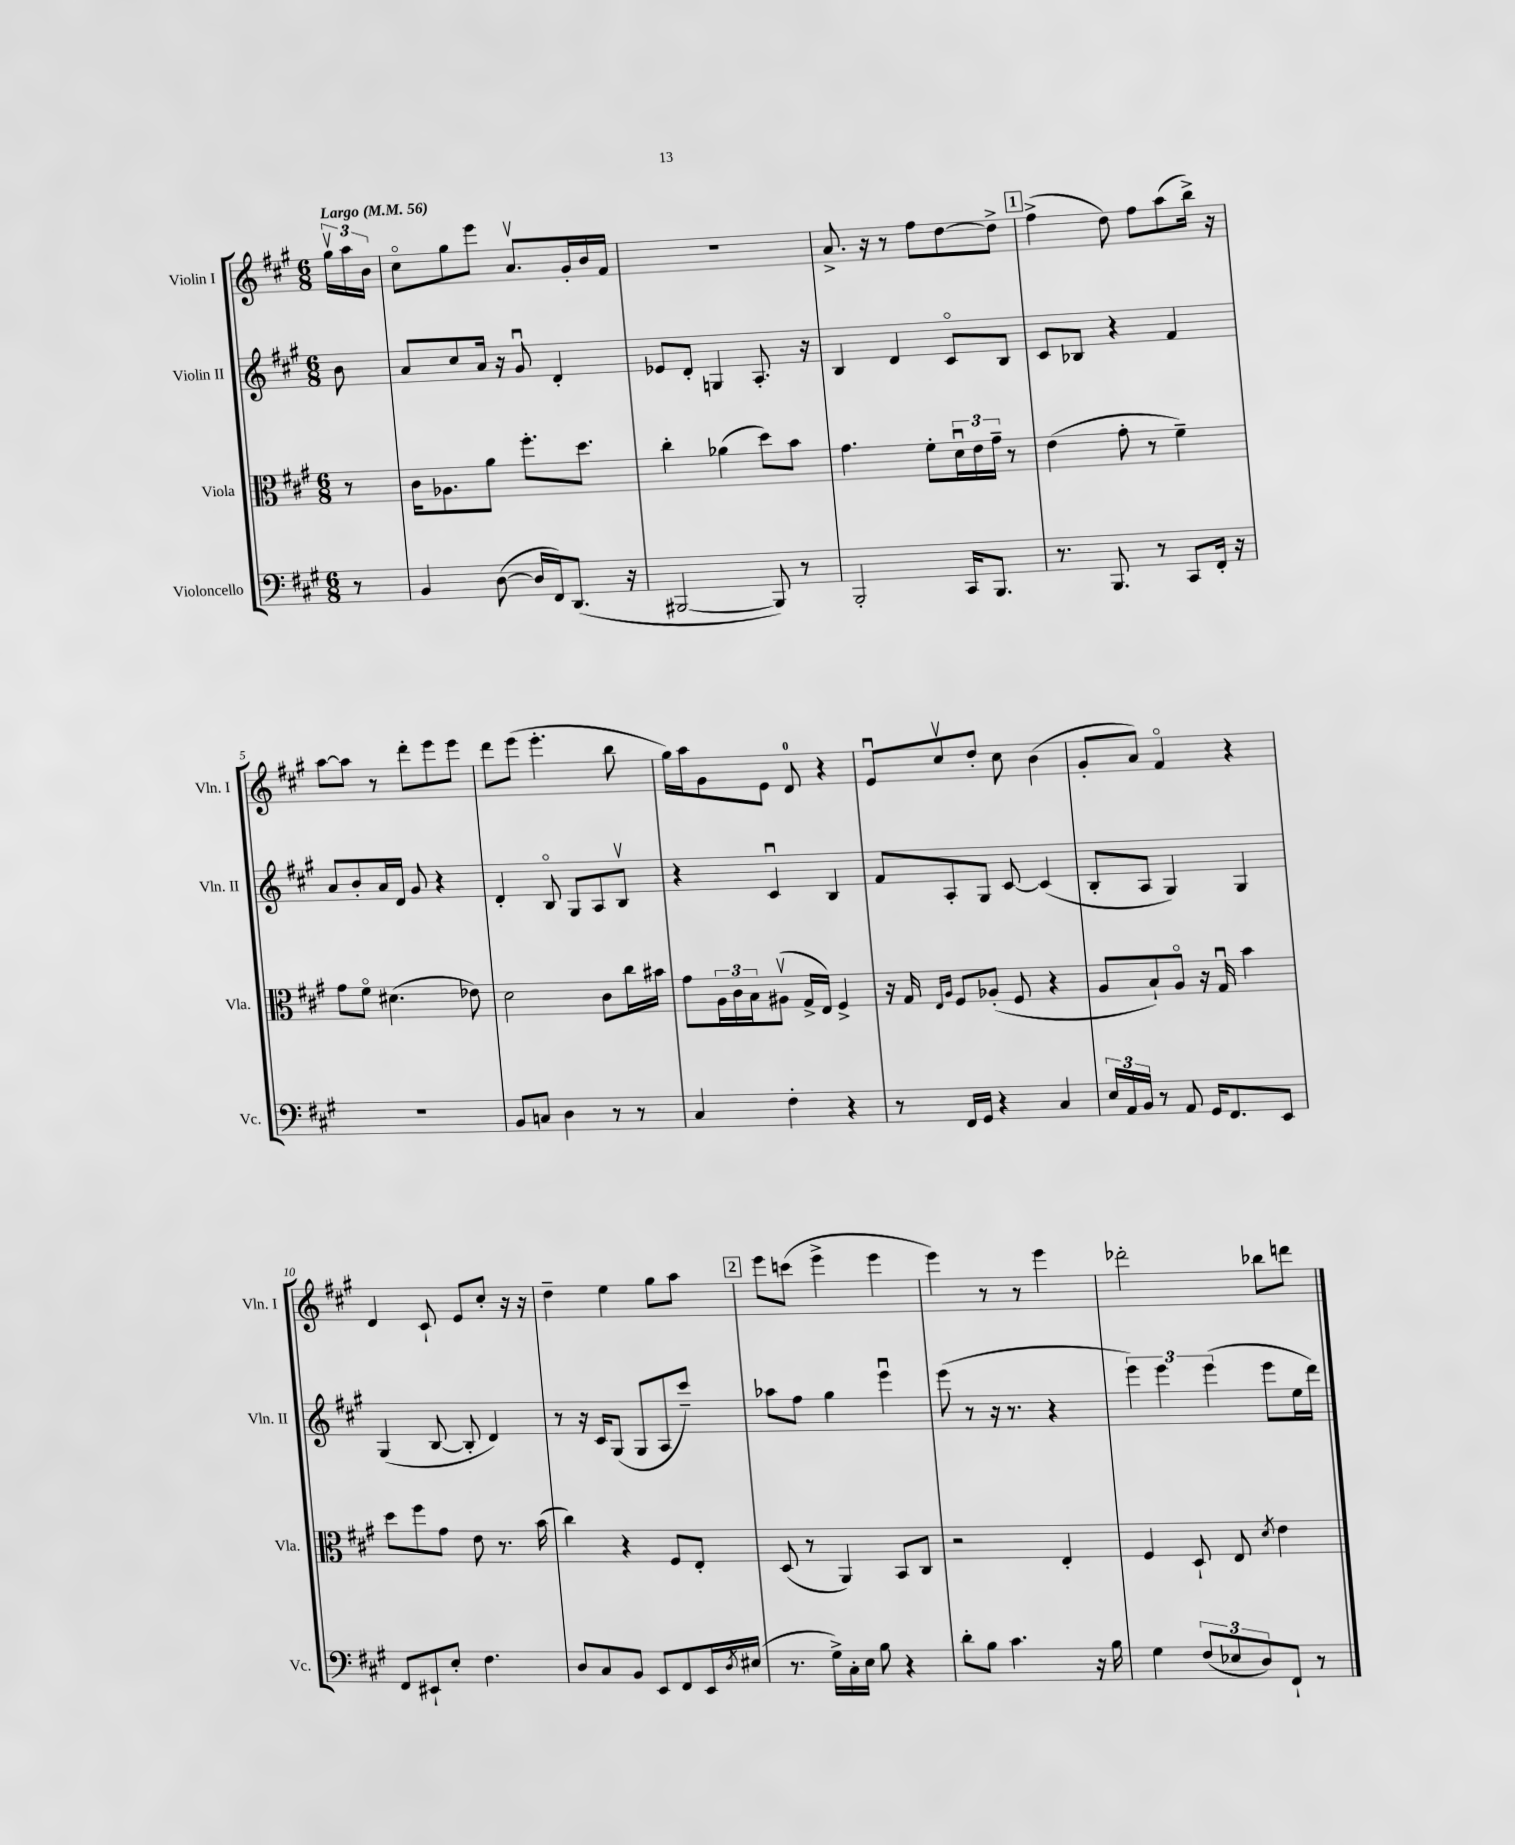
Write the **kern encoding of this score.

**kern	**kern	**kern	**kern
*staff4	*staff3	*staff2	*staff1
*clefF4	*clefC3	*clefG2	*clefG2
*k[f#c#g#]	*k[f#c#g#]	*k[f#c#g#]	*k[f#c#g#]
*M6/8	*M6/8	*M6/8	*M6/8
*MM56	*MM56	*MM56	*MM56
8r	8r	8b	24gg#v
.	.	.	24aa
.	.	.	24b
=	=	=	=
4BB	16c#	8a	8cc#o
.	8.A-	.	.
.	.	8cc#	8gg#
([8D	8a	16a	8eee
.	.	16r	.
16D]	8.ff#'	8g#u	8.av
16FF#)	.	.	.
(8.DD	.	4d'	.
.	8.dd	.	16g#'
.	.	.	16b
16r	.	.	16f#
=	=	=	=
[2BBB#	4cc#'	8e-	2.r
.	.	8d'	.
.	(4a-	4G	.
8BBB#])	8dd)	8.A'	.
8r	8b	.	.
.	.	16r	.
=	=	=	=
2BBB'	4.g#	4B	8.a^
.	.	.	16r
.	.	4d	8r
.	8f#'	.	8ff#
16CC#	24du	8c#o	[8dd
.	24e	.	.
8.BBB	.	.	.
.	24g#~	.	.
.	8r	8B	8dd^]
=	=	=	=
8.r	(4e	8c#	(4ff#^
.	.	8B-	.
8.BBB	.	.	.
.	8g#'	4r	8dd)
8r	8r	.	8ff#
8CC#	4f#~)	4f#	(8aa
16FF#'	.	.	16bb^)
16r	.	.	16r
=	=	=	=
2.r	8g#	8a	[8aa
.	8f#o	8b'	8aa]
.	(4.d#	16a	8r
.	.	16d	.
.	.	8g#	8ddd'
.	.	4r	8eee
.	8e-)	.	8eee
=	=	=	=
8BB	2d	4d'	8ddd
8C	.	.	(8eee
4D	.	8Bo	4.eee'
.	.	8G#	.
8r	8c#	8A	.
8r	16cc#	8Bv	8bb
.	16b#	.	.
=	=	=	=
4C#	8g#	4r	16gg#)
.	.	.	16aa
.	24A	.	8g#
.	24c#	.	.
.	24B	.	.
4F#'	(8A#v	4c#u	8e
.	16G#^	.	8d
.	16E)	.	.
4r	4F#^	4B	4r
=	=	=	=
8r	16r	8f#	8eu
.	16G#	.	.
.	16qqE	.	.
.	16qqA	.	.
16FF#	8F#	8A'	8cc#v
16GG#	.	.	.
4r	(8A-'	8G#	8dd'
.	8F#	[8c#	8cc#
4C#	4r	(4c#]	(4b
=	=	=	=
24E	8A	8B'	8g#'
24AA	.	.	.
24BB	.	.	.
8r	8B`)	8A	8a)
8AA	8Ao	4G#)	4f#o
16GG#	16r	.	.
8.FF#	16G#u	.	.
.	4b	4G#	4r
8EE	.	.	.
=	=	=	=
8FF#	8dd	(4G#	4d
8EE#`	8ff#	.	.
8E'	8g#	[8B	8c#`
4.F#	8e	8B']	8e
.	8.r	4d)	8cc#'
.	.	.	16r
.	(16b	.	16r
=	=	=	=
8D	4cc#)	8r	4dd~
8C#	.	16r	.
.	.	16c#	.
8BB	4r	(8G#	4ee
8EE	.	8G#	.
8FF#	8F#	8A	8gg#
16EE	8E'	8ccc#~)	8aa
8qD	.	.	.
(16E#	.	.	.
=	=	=	=
8.r	(8D	8aa-	8eee
.	8r	8ff#	(8ccc
16G#^)	.	.	.
16C#'	4AA)	4gg#	4eee^
16E	.	.	.
8B	.	.	.
4r	8BB	4eeeu	4eee
.	8C#	.	.
=	=	=	=
8d'	2r	(8eee	4eee)
8B	.	8r	.
4.c#	.	16r	8r
.	.	8.r	.
.	.	.	8r
.	4E'	4r	4eee
16r	.	.	.
16B	.	.	.
=	=	=	=
4G#	4F#	6eee)	2ddd-'
.	.	6eee	.
(12F#	8D`	.	.
12E-	.	(6eee	.
.	8E	.	.
12D)	.	.	.
.	8qd	.	.
8FF#`	4e	8eee	8bb-
8r	.	16ee	8ddd
.	.	16ddd)	.
==	==	==	==
*-	*-	*-	*-
